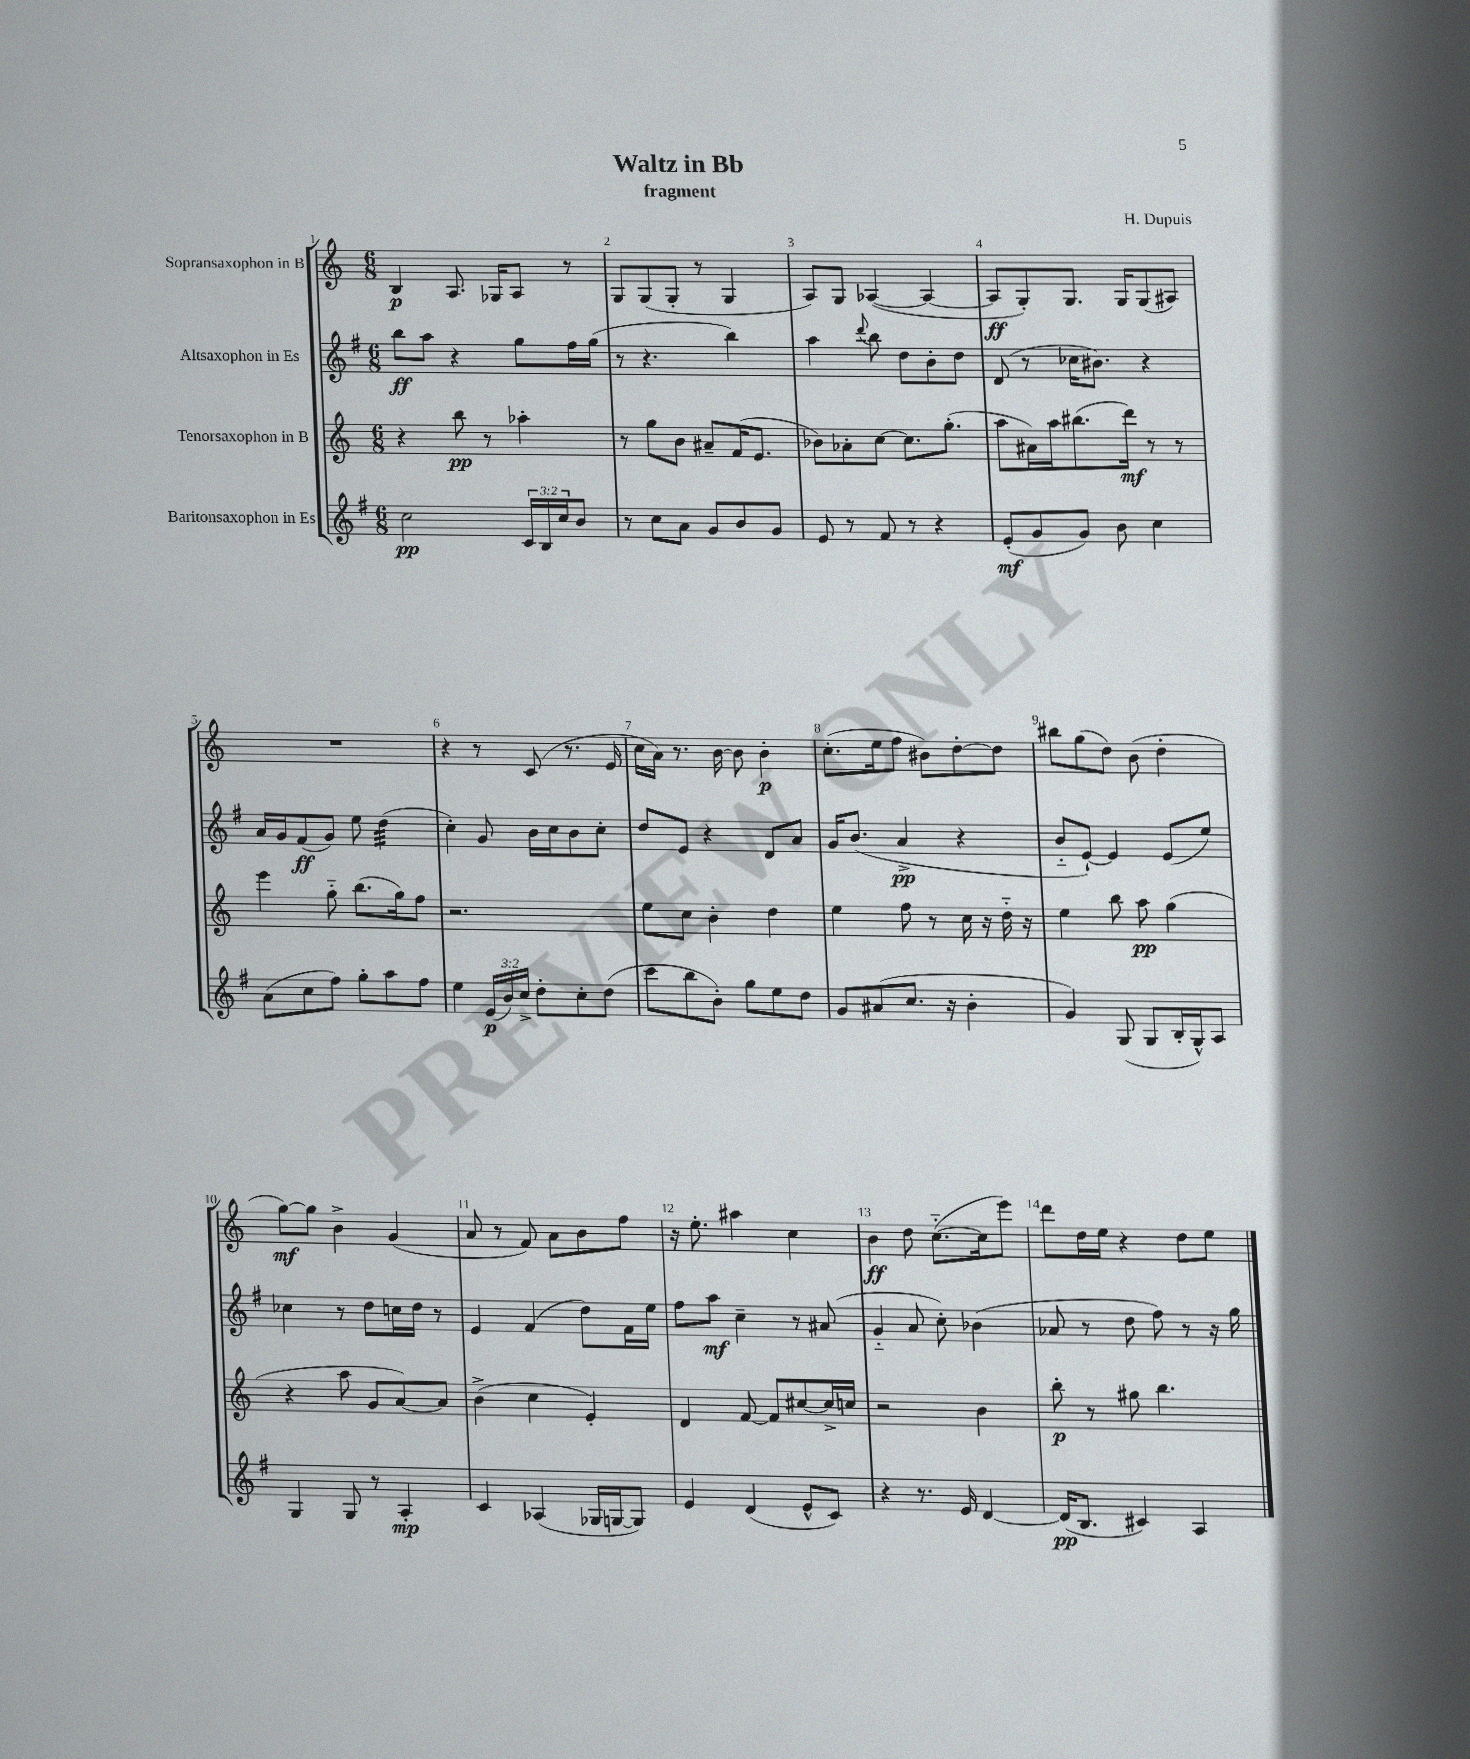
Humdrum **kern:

**kern	**kern	**kern	**kern
*staff4	*staff3	*staff2	*staff1
*clefG2	*clefG2	*clefG2	*clefG2
*k[f#]	*k[]	*k[f#]	*k[]
*M6/8	*M6/8	*M6/8	*M6/8
2cc	4r	8bb	4B
.	.	8aa	.
.	8bb	4r	8.A
.	8r	.	.
.	.	.	16G-
24c	4aa-'	8gg	8A
24B	.	.	.
24cc	.	.	.
8b	.	16ff#	8r
.	.	(16gg	.
=	=	=	=
8r	8r	8r	8G
8cc	8gg	4.r	(8G
8a	8b	.	8G'
8g	8a#~	.	8r
8b	(16f	4bb)	4G
.	8.e	.	.
8g	.	.	.
=	=	=	=
8e	8b-)	4aa	8A)
8r	8a-'	.	8G
.	.	8qqddd	.
8f#	[8cc	8bb	([4A-
8r	8.cc]	8dd	.
4r	.	8b'	4A-_
.	(8.gg'	.	.
.	.	8dd	.
=	=	=	=
(8e'	8aa	(8d	8A-]
8g	16a#)	8r	8G')
.	16aa	.	.
8g)	(8.bb#	16cc-	8.G
.	.	8.b#)	.
8b	.	.	.
.	16ddd)	.	16G
4cc	8r	4r	(8G
.	8r	.	8A#)
=	=	=	=
(8a	4eee	16a	2.r
.	.	16g	.
8cc	.	(8f#	.
8ff#)	8gg'~	8g)	.
8gg'	(8.bb	8ee	.
8aa	.	(4dd	.
.	16gg)	.	.
8ff#	8ff	.	.
=	=	=	=
4ee	2.r	4cc')	4r
(24e	.	8g	8r
24b)	.	.	.
24cc^	.	.	.
8dd'	.	16b	(8c
.	.	16cc	.
8cc'	.	8b	8.r
(8dd	.	8cc'	.
.	.	.	16e
=	=	=	=
8ccc	8ee	8dd	16cc
.	.	.	16a)
8bb	8cc	8e	8.r
8b')	4b'	4r	.
.	.	.	[16b
8gg	.	.	8b]
8ee	4dd	8d	4b'
8dd	.	8a	.
=	=	=	=
8g	4ee	16g	(8.cc'
.	.	(8.b	.
(8a#	.	.	.
.	.	.	16ee
8.cc	8ff	4a^	8ff
.	8r	.	8b#)
16r	.	.	.
4b'	16cc	4r	[8dd'
.	16r	.	.
.	16dd'~	.	8dd]
.	16r	.	.
=	=	=	=
4g)	4ee	8b'~	8bb#
.	.	[8e`)	(8gg
(8G	8bb	4e]	8dd)
8G	8aa	.	(8b
16B'	(4gg	(8e	4dd'
16G^^)	.	.	.
8A	.	8ee)	.
=	=	=	=
4G	4r	4cc-	[8gg)
.	.	.	8gg]
8G	8aa	8r	4b^
8r	8g	8dd	.
4A'	[8a)	16cc	(4g
.	.	16dd	.
.	8a]	8r	.
=	=	=	=
4c	(4b^	4e	8a
.	.	.	8r
(4A-	4cc	(4f#	8f)
.	.	.	8a
16G-	4e')	8dd)	8b
[16G	.	.	.
8G])	.	16f#	8ff
.	.	16ee	.
=	=	=	=
4e	4d	8ff#	16r
.	.	.	8.ee'
.	.	8aa	.
(4d	[8f	4cc~	4aa#
.	8f]	.	.
8e^^	[8cc#	8r	4cc
8c)	16cc#^]	(8a#	.
.	16cc	.	.
=	=	=	=
4r	2r	4g'~	4b
8.r	.	8a	8dd
.	.	8cc')	([8.cc'~
16e	.	.	.
[4d	4b	(4b-	.
.	.	.	16cc]
.	.	.	8eee)
=	=	=	=
(16d]	8bb'	8a-	8ddd
8.B	.	.	.
.	8r	8r	16dd
.	.	.	16ee
4c#)	8gg#	8dd	4r
.	4.bb	8ff#)	.
4A	.	8r	8dd
.	.	16r	8ee
.	.	16gg	.
==	==	==	==
*-	*-	*-	*-
